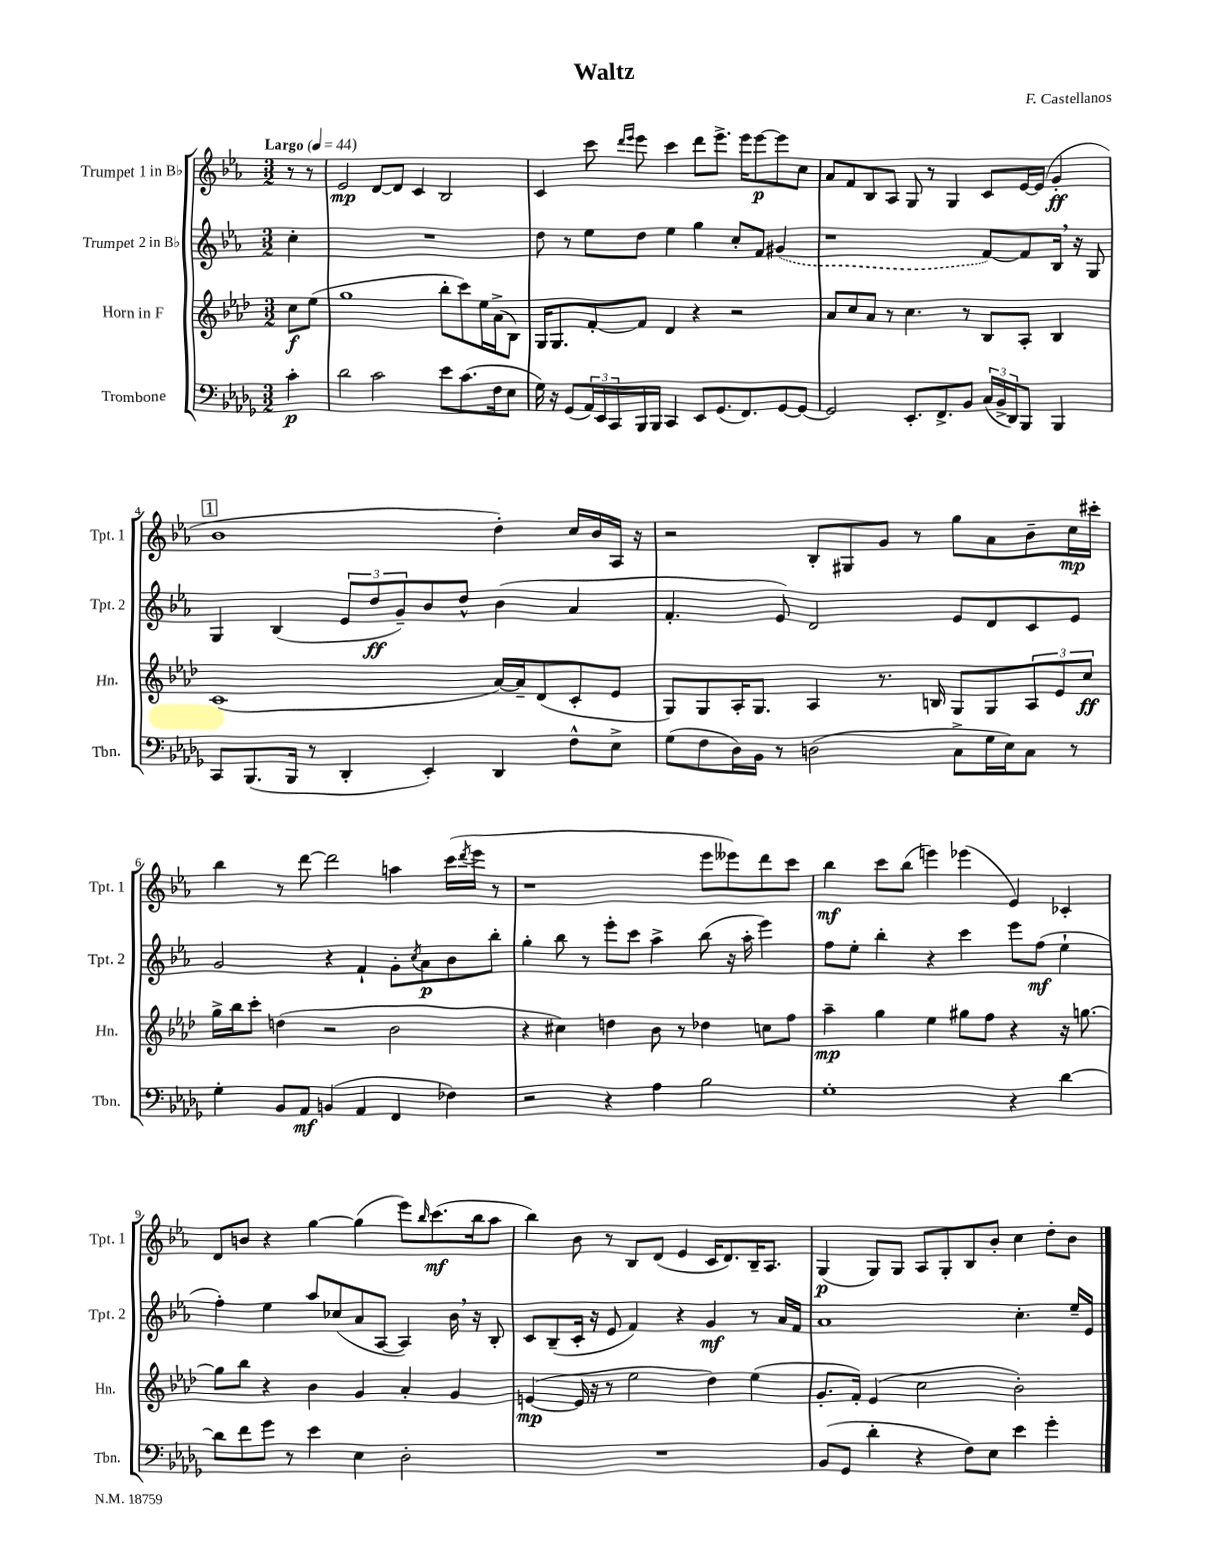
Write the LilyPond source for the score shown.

\header { title = "Waltz" composer = "F. Castellanos" }
<<
\new StaffGroup <<
\new Staff = "s0" \with { instrumentName = "Trumpet 1 in Bb" shortInstrumentName = "Tpt. 1" } {
    \clef treble \key ees \major \numericTimeSignature \time 3/2 \partial 4 \tempo "Largo" 4 = 44
    r8 r8 |
    ees'2\mp d'8~ d'8 c'4 bes2 |
    c'4 c'''8 \grace { d'''16 ees'''16 } ees'''8 c'''4 d'''8 ees'''8.-> ees'''16 ees'''8~\p ees'''8 c''8 |
    aes'8 f'8 bes8 aes8 g8 r8 g4 c'8 ees'16~ ees'16( g'4-.\ff |
    \mark \markup { \box "1" } bes'1 d''4-.) c''16 bes'16 aes16 r16 |
    r2 bes8-. gis8 g'8 r8 g''8 aes'8 bes'8-- c''16\mp cis'''16-. |
    bes''4 r8 d'''8~ d'''2 a''4 c'''16( \acciaccatura { d'''8 } ees'''16 r8 |
    r1 ees'''8 eeses'''8) d'''8 c'''8 |
    bes''4\mf c'''8 bes''8( e'''4) ees'''4( ees'4) ces'4-. |
    d'8 b'8 r4 g''4~ g''4( ees'''8) \grace { bes''16 } c'''8.\mf( bes''16 aes''8 |
    bes''4) bes'8 r8 bes8 d'8( ees'4 c'16 d'8.) bes16-- aes8. |
    g4\p( g8) g8 aes8 g8-. bes8 bes'8-. c''4 d''8-. bes'8 \bar "|." |
}
\new Staff = "s1" \with { instrumentName = "Trumpet 2 in Bb" shortInstrumentName = "Tpt. 2" } {
    \clef treble \key ees \major \numericTimeSignature \time 3/2 \partial 4
    c''4-. |
    R1. |
    d''8 r8 ees''8 d''8 ees''4 g''4 c''8-. f'8 \once \slurDashed gis'4( |
    r1 f'8~) f'8 bes16 \breathe r16 g8 |
    \mark \markup { \box "1" } g4 bes4( \tuplet 3/2 { ees'8 d''8\ff g'8--) } bes'8 d''8-^ bes'4( aes'4 |
    f'4.-. ees'8) d'2 ees'8 d'8 c'8 ees'8 |
    g'2 r4 f'4-! g'8-. \acciaccatura { c''8 } aes'8\p bes'8 bes''8-. |
    g''4-. bes''8 r8 ees'''8-. c'''8 aes''4-> bes''8( r16 aes''16-. ees'''4) |
    f''8 ees''8-. bes''4-. r4 c'''4 ees'''8 f''8\mf( ees''4-! |
    f''4-.) ees''4 aes''8 ces''8( aes'8 aes8~ aes4) bes'16 \breathe r16 bes8-. |
    c'8 bes8--( c'16-. r16 ees'8 f'4) r4 g'4\mf r8 aes'16 f'16 |
    aes'1 c''4.-. ees''16-- ees'16 \bar "|." |
}
\new Staff = "s2" \with { instrumentName = "Horn in F" shortInstrumentName = "Hn." } {
    \clef treble \key aes \major \numericTimeSignature \time 3/2 \partial 4
    c''8\f ees''8( |
    g''1 bes''8-. c'''8) ees''16 aes'16->( bes8) |
    g16 g8. f'8~-. f'8 des'4 r4 r2 |
    aes'8 c''8 aes'8 r8 c''4. r8 bes8 aes8-. bes4 |
    \mark \markup { \box "1" } c'1( aes'16~) aes'16-- des'8( c'8-. ees'8 |
    g8) g8 aes16-. g8. aes4 r8. b16 g8 g8 \tuplet 3/2 { aes8 ees'8 c''8\ff } |
    g''16-> bes''16 c'''8-. d''4( r2 bes'2 |
    r4 cis''4) d''4 bes'8 r8 des''4 c''8 f''8 |
    aes''4--\mp g''4 ees''4 gis''8 f''8 r4 r16 g''8.~ |
    g''8 bes''8 r4 bes'4 g'4 aes'4-. g'4 |
    e'4~\mp( e'16 r16 r8 ees''2 des''4) ees''4( |
    g'8.-. f'16-.) ees'4( c''2 bes'2-.) \bar "|." |
}
\new Staff = "s3" \with { instrumentName = "Trombone" shortInstrumentName = "Tbn." } {
    \clef bass \key des \major \numericTimeSignature \time 3/2 \partial 4
    c'4-.\p |
    des'2 c'2 ees'8 c'8.( f16 ees8 |
    ges16) r16 ges,8( \tuplet 3/2 { aes,16) ees,16 c,16 } bes,,16 bes,,16 c,4 ees,8 ges,8.( f,8.) ges,8~ ges,8~ |
    ges,2 ees,8.-. f,8.-> bes,8 \tuplet 3/2 { c16( bes,16-> des,16) } bes,,8 bes,,4 |
    \mark \markup { \box "1" } c,8 bes,,8.( bes,,16 r8 des,4-. ees,4-.) des,4 f8-^ ees8-> |
    ges8( f8 des16) bes,16 r8 d2( c8-> ges16 ees16) c8 r8 |
    ges4-. bes,8 aes,8\mf b,4( aes,4 f,4 fes4) |
    r2 r4 aes4 bes2 |
    ges1-. r4 des'4~ |
    des'8 f'8 ges'8 r8 ees'4 ees4 des2-. |
    R1. |
    bes,8( ges,8 des'4-. r4 f8) ees8 ees'4 ges'4-. \bar "|." |
}
>>
>>
